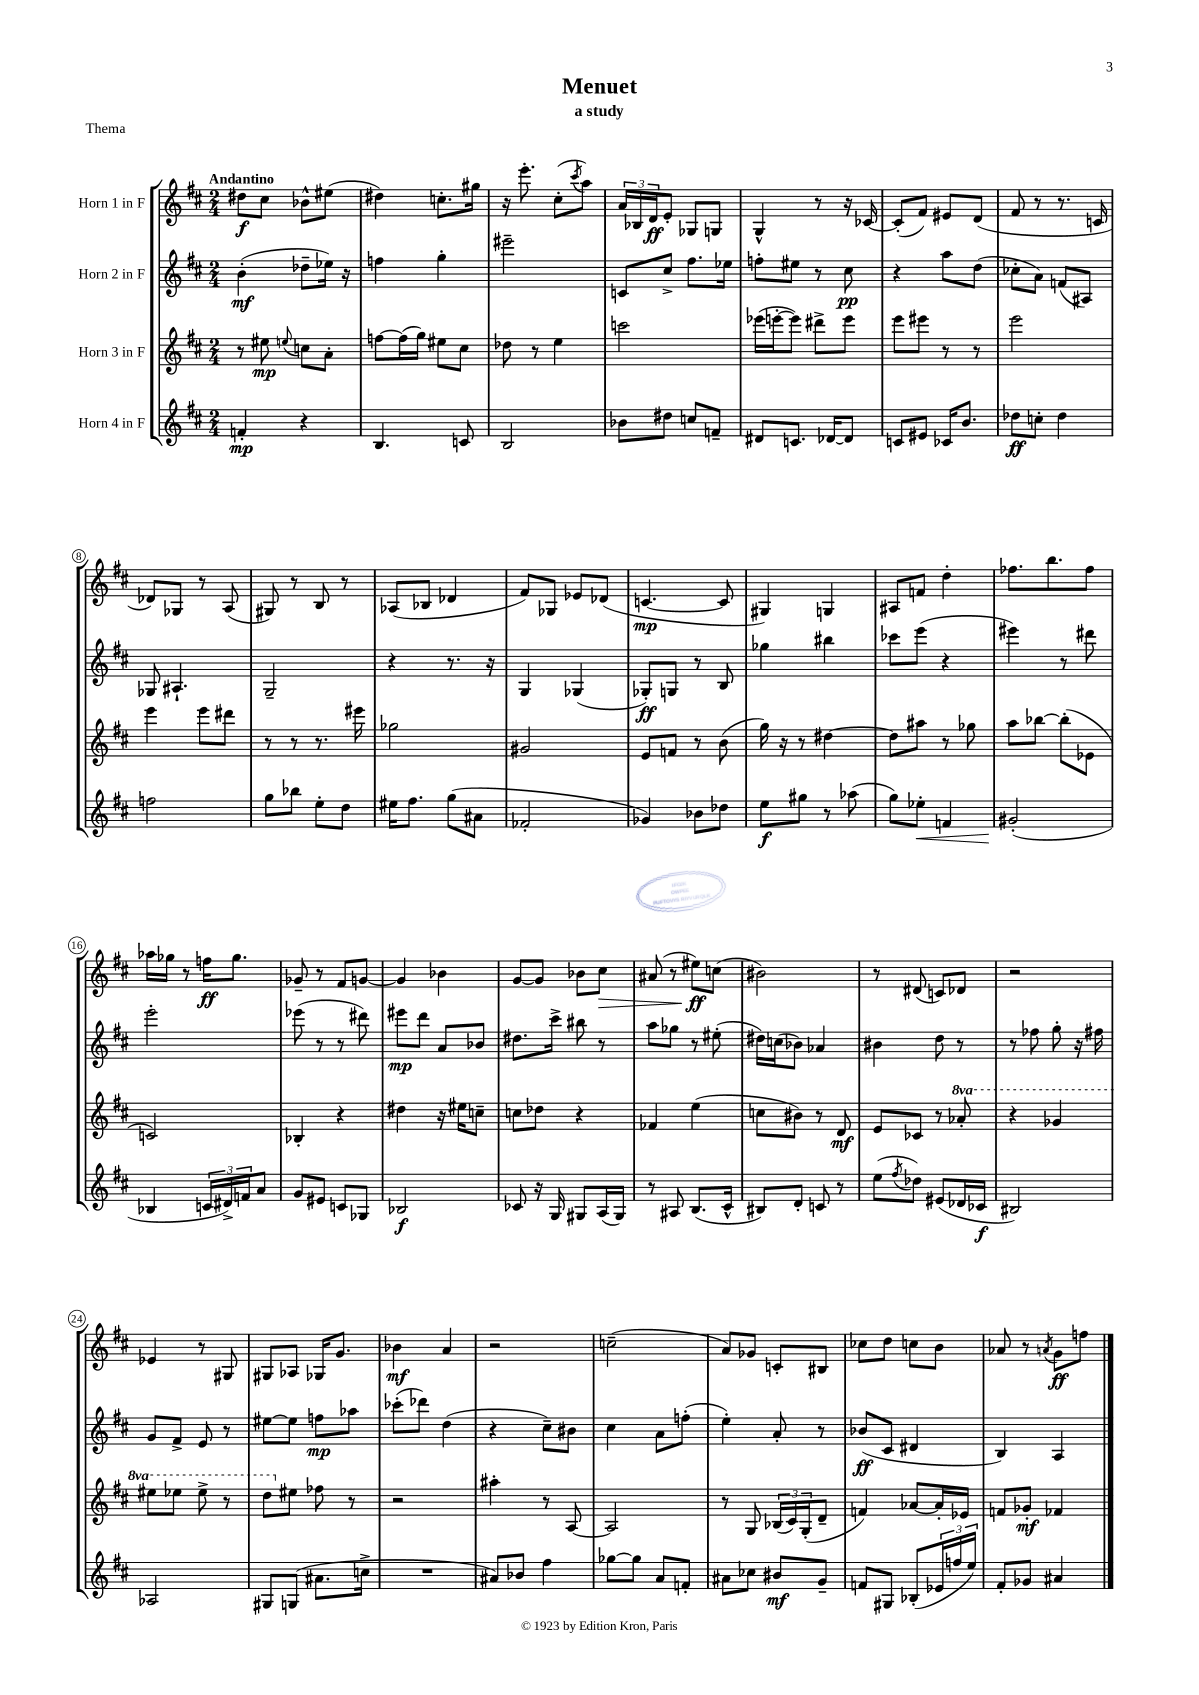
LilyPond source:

\header { title = "Menuet" subtitle = "a study" piece = "Thema" }
<<
\new StaffGroup <<
\new Staff = "s0" \with { instrumentName = "Horn 1 in F" } {
    \clef treble \key d \major \numericTimeSignature \time 2/4 \tempo "Andantino"
    dis''8\f cis''8 bes'8-^ eis''8( |
    dis''4) c''8.-. gis''16 |
    r16 e'''8.-. cis''8-.( \acciaccatura { cis'''8 } a''8) |
    \tuplet 3/2 { a'16 bes16 d'16\ff } e'8-. ges8 g8 |
    g4-^ r8 r16 ces'16~ |
    ces'8-.( fis'8) eis'8 d'8( |
    fis'8 r8 r8. c'16 |
    des'8) ges8 r8 a8( |
    gis8) r8 b8 r8 |
    aes8( bes8 des'4 |
    fis'8) ges8 ees'8 des'8( |
    c'4.~\mp c'8 |
    gis4) g4 |
    ais8 f'8 d''4-. |
    fes''8. b''8. fes''8 |
    aes''16 ges''16 r8 f''16\ff ges''8. |
    ges'8-- r8 fis'8 g'8~ |
    g'4 bes'4 |
    g'8~ g'8 bes'8 cis''8\> |
    ais'8( r8 eis''8\ff\!) c''8( |
    bis'2) |
    r8 dis'8( c'8) des'8 |
    r2 |
    ees'4 r8 gis8 |
    gis8 aes8 ges16 g'8. |
    bes'4\mf a'4 |
    r2 |
    c''2--( |
    a'8) ges'8 c'8-. bis8 |
    ces''8 d''8 c''8 b'8 |
    aes'8 r8 \acciaccatura { a'8 } g'8\ff f''8 \bar "|." |
}
\new Staff = "s1" \with { instrumentName = "Horn 2 in F" } {
    \clef treble \key d \major \numericTimeSignature \time 2/4
    b'4-.\mf( des''8-- ees''16) r16 |
    f''4 g''4-. |
    eis'''2-- |
    c'8 cis''8-> fis''8. ees''16 |
    f''8-. eis''8 r8 cis''8\pp |
    r4 a''8 d''8( |
    ces''8-. a'8) f'8( ais8) |
    ges8 ais4.-! |
    g2-- |
    r4 r8. r16 |
    g4 ges4( |
    ges8-.\ff) g8 r8 b8 |
    ges''4 bis''4 |
    ces'''8 e'''8( r4 |
    eis'''4) r8 dis'''8 |
    e'''2-. |
    ees'''8( r8 r8 dis'''8) |
    eis'''8\mp d'''8 a'8 bes'8 |
    dis''8. cis'''16-> bis''8 r8 |
    a''8 ges''8 r8 eis''8-.( |
    dis''16) c''16( bes'8) aes'4 |
    bis'4 d''8 r8 |
    r8 fes''8 g''8-. r16 fis''16 |
    g'8 fis'8-> e'8 r8 |
    eis''8~ eis''8 f''8\mp aes''8 |
    ces'''8-.( des'''8) d''4( |
    r4 cis''8--) bis'8 |
    cis''4 a'8 f''8-.( |
    e''4-.) a'8-. r8 |
    bes'8\ff( cis'8 dis'4 |
    b4) a4 \bar "|." |
}
\new Staff = "s2" \with { instrumentName = "Horn 3 in F" } {
    \clef treble \key d \major \numericTimeSignature \time 2/4 \set Staff.ottavationMarkups = #ottavation-simple-ordinals
    r8 eis''8\mp \appoggiatura { e''8 } c''8 a'8-. |
    f''8~ f''16( g''16) eis''8 cis''8 |
    des''8 r8 e''4 |
    c'''2 |
    ees'''16( e'''16~-. e'''8) dis'''8-> e'''8 |
    e'''8 eis'''8 r8 r8 |
    e'''2 |
    e'''4 e'''8 dis'''8 |
    r8 r8 r8. eis'''16 |
    ges''2 |
    gis'2 |
    e'8 f'8 r8 b'8( |
    g''16) r16 r8 dis''4~ |
    dis''8 ais''8 r8 ges''8 |
    a''8 bes''8~ bes''8-.( ees'8 |
    c'2) |
    bes4-. r4 |
    dis''4 r16 eis''16 c''8-- |
    c''8 des''8 r4 |
    fes'4 e''4( |
    c''8 bis'8) r8 d'8\mf |
    e'8 ces'8 r8 \ottava #1 aes''8-. |
    r4 ges''4 |
    eis'''8 ees'''8 ees'''8-> r8 |
    d'''8 \ottava #0 eis''8 fes''8 r8 |
    r2 |
    ais''4-. r8 a8~ |
    a2 |
    r8 g8 \tuplet 3/2 { bes16( cis'16) g16-.( } d'8-- |
    f'4) aes'8~ aes'16-. ees'16 |
    f'8 ges'8-.\mf fes'4 \bar "|." |
}
\new Staff = "s3" \with { instrumentName = "Horn 4 in F" } {
    \clef treble \key d \major \numericTimeSignature \time 2/4
    f'4-.\mp r4 |
    b4. c'8 |
    b2 |
    bes'8 dis''8 c''8 f'8-- |
    dis'8 c'8. des'16~ des'8 |
    c'8 eis'8 ces'16 b'8. |
    des''8\ff c''8-. des''4 |
    f''2 |
    g''8 bes''8 e''8-. d''8 |
    eis''16 fis''8. g''8( ais'8 |
    fes'2-. |
    ges'4) bes'8 des''8 |
    e''8\f gis''8 r8 aes''8( |
    g''8) ees''8-.\< f'4 |
    gis'2-.\!( |
    bes4 \tuplet 3/2 { c'16 dis'16->) f'16 } a'8 |
    g'8 eis'8 c'8 ges8 |
    bes2\f |
    ces'8 r16 g16 gis8 a16( gis16) |
    r8 ais8 b8.( cis'16-^ |
    bis8) d'8-. c'8 r8 |
    e''8( \acciaccatura { fis''8 } des''8) eis'8( des'16 ces'16\f |
    bis2) |
    aes2 |
    gis8 g8( ais'8. c''16-> |
    R2 |
    ais'8) bes'8 fis''4 |
    ges''8~ ges''8 a'8 f'8-. |
    ais'8 ces''8 bis'8\mf g'8-- |
    f'8 gis8 bes8-.( \tuplet 3/2 { ees'16 f''16 e''16) } |
    fis'8-. ges'8 ais'4 \bar "|." |
}
>>
>>
\layout { \context { \Score \override BarNumber.stencil = #(make-stencil-circler 0.1 0.3 ly:text-interface::print) } }
